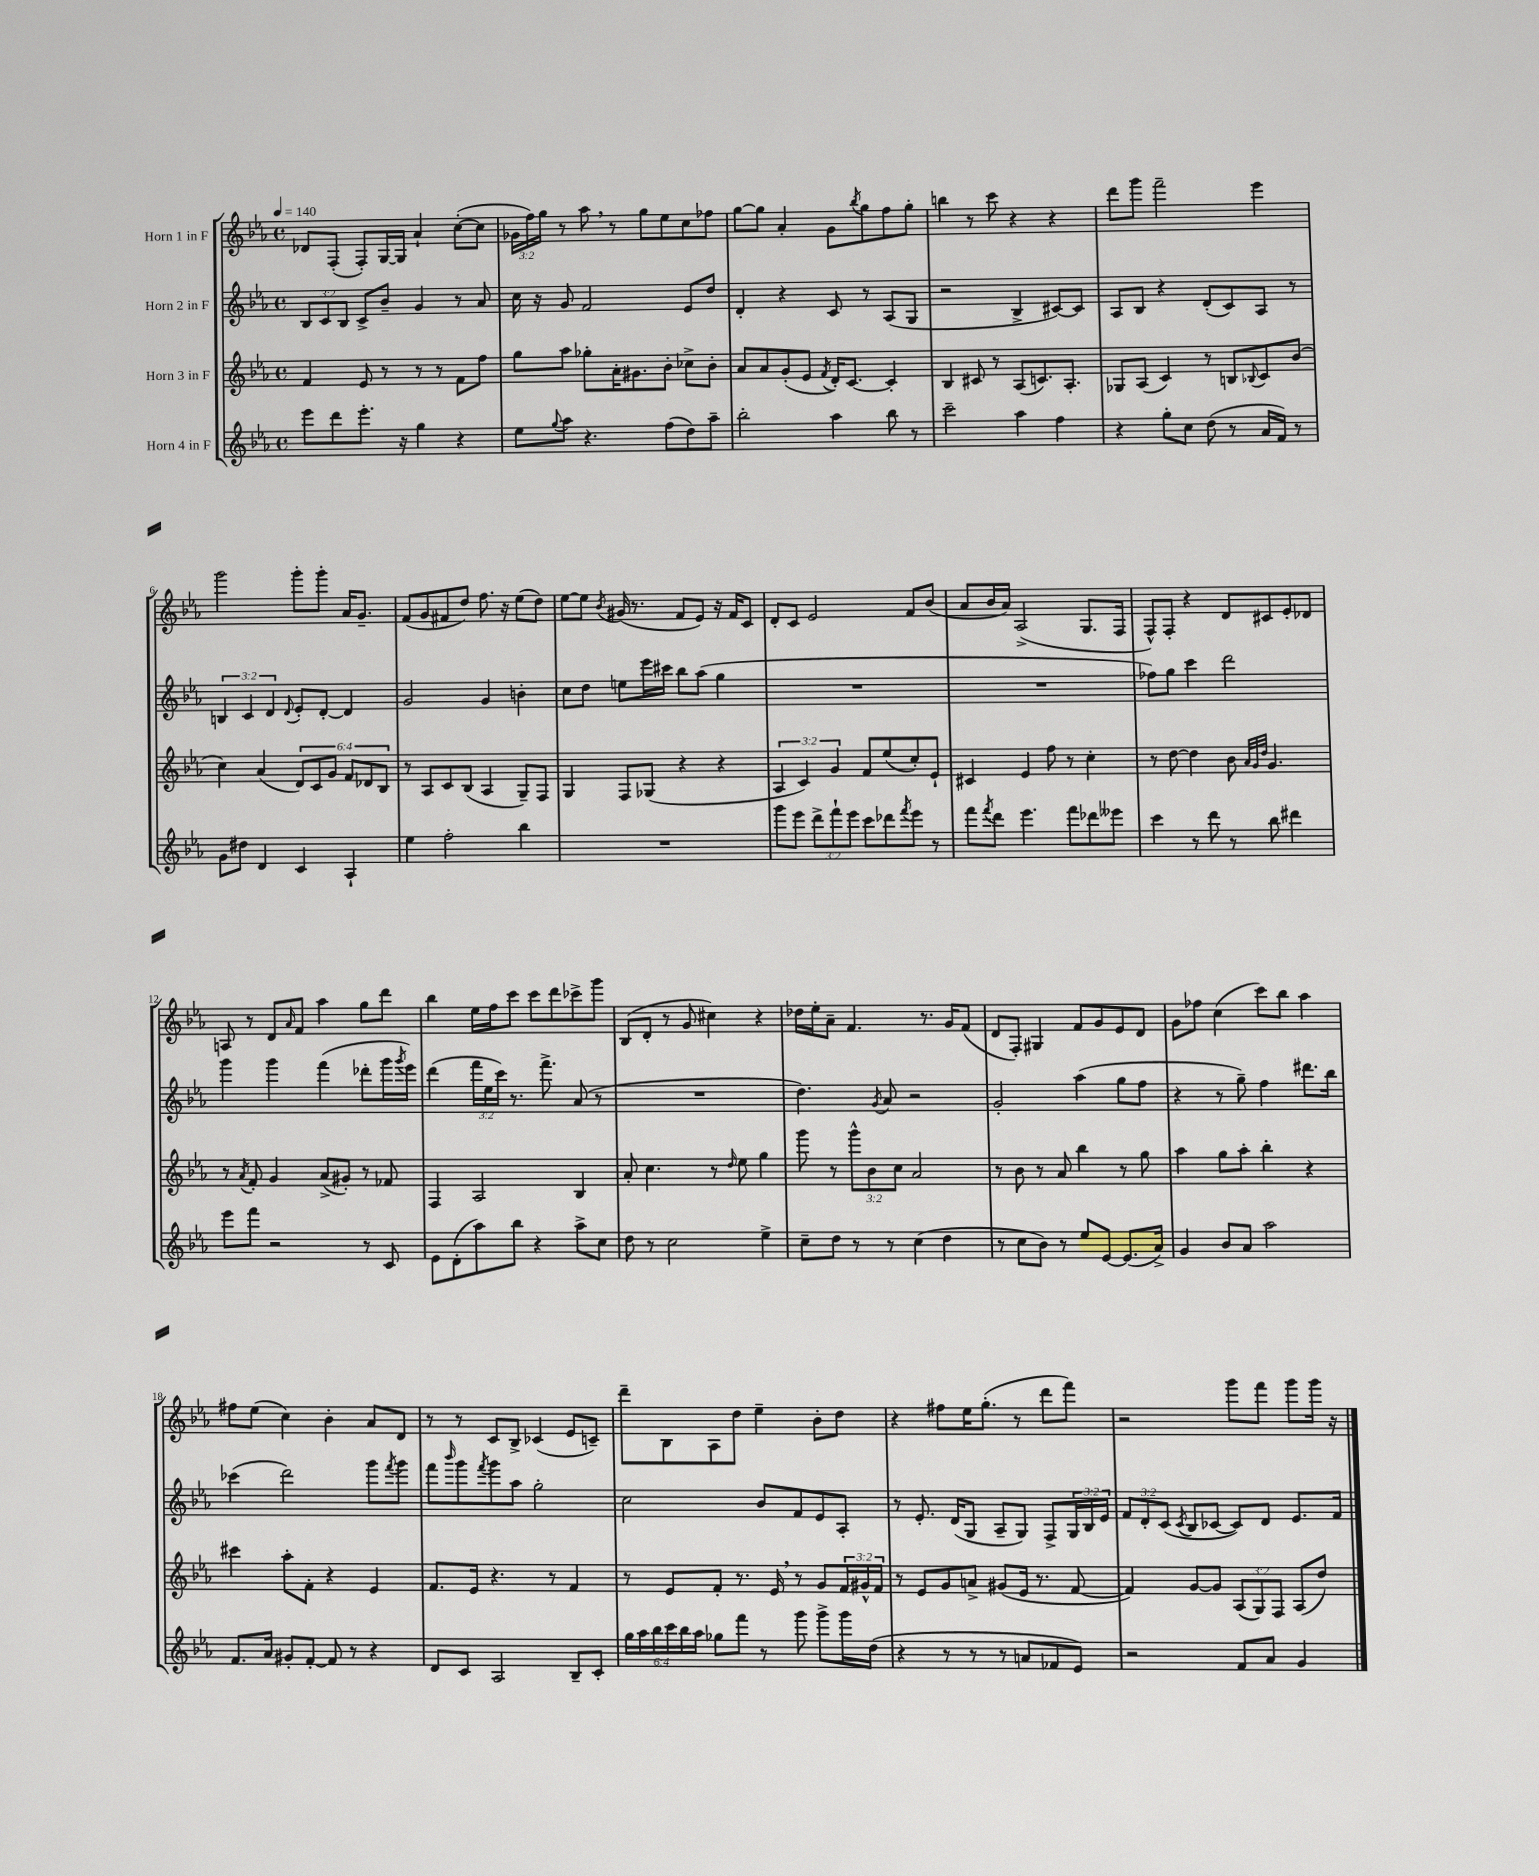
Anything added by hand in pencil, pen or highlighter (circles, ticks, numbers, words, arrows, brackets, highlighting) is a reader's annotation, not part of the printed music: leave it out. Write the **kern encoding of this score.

**kern	**kern	**kern	**kern
*staff4	*staff3	*staff2	*staff1
*clefG2	*clefG2	*clefG2	*clefG2
*k[b-e-a-]	*k[b-e-a-]	*k[b-e-a-]	*k[b-e-a-]
*M4/4	*M4/4	*M4/4	*M4/4
*met(c)	*met(c)	*met(c)	*met(c)
*MM140	*MM140	*MM140	*MM140
8eee-	4f	12B-	8d-
.	.	12c	.
8ddd	.	.	(8F'
.	.	12B-	.
8.eee-'	8e-	8c^	8F')
.	8r	8b-~	[16G
16r	.	.	16G]
4gg	8r	4g	4a-`
.	8r	.	.
4r	8f	8r	([8cc'
.	8ff	8a-	8cc]
=	=	=	=
8ee-	8gg	16cc	24g-
.	.	.	24ff)
.	.	16r	.
.	.	.	24gg
8qqgg	.	.	.
8aa-	8aa-	8g	8r
4.r	8gg-'	2f	8aa-
.	16a-'	.	8r
.	8.g#	.	.
.	.	.	8gg
(8ff	8b-'	.	8ee-
8dd)	8cc-^	8e-	8cc
8aa-~	8b-'	8dd	8ff-
=	=	=	=
2bb-'	8a-	4d'	[8gg
.	8a-	.	8gg]
.	(8g'	4r	4a-'
.	8e-	.	.
.	8qf	.	.
4aa-	16d')	8c	8g
.	[8.c	.	.
.	.	.	8qbb-
.	.	8r	8gg
8bb-	4c']	(8A-	8ff
8r	.	8G	8gg'
=	=	=	=
2ccc~	4B-	2r	4bb
.	8c#	.	8r
.	8r	.	8ccc
4aa-	(8A-	4B-^	4r
.	8.c)	.	.
4ff	.	[8c#)	4r
.	8.A-'	.	.
.	.	8c#]	.
=	=	=	=
4r	8G-	8A-	8ddd
.	(8A-	8B-	8ggg
8gg'	4c)	4r	2fff~
8cc	.	.	.
(8dd	8r	(8d'	.
8r	8B	8c)	.
.	8qqB-	.	.
16a-	8c	8A-	4eee-
16f)	.	.	.
8r	(8b-	8r	.
=	=	=	=
8g	4cc)	6B	2ggg
8dd#	.	.	.
.	.	6c	.
4d	(4a-	.	.
.	.	6d	.
.	.	8qqd	.
4c	12d)	8e-'	8ggg'
.	12c	.	.
.	.	[8d'	8ggg'
.	12g	.	.
4A-`	12f	4d]	16a-
.	.	.	8.g~
.	12d-	.	.
.	12B-	.	.
=	=	=	=
4ee-	8r	2g	(8f
.	8A-	.	8g
2ff'	8c	.	8f#
.	(8B-	.	8dd)
.	4A-	4g	8.ff
.	.	.	16r
4bb-	8G~)	4b'	(8ee-
.	8F	.	8dd)
=	=	=	=
1r	4G	8cc	[8ee-
.	.	8dd	8ee-]
.	.	.	8qb-
.	8F	8ee	(16g#
.	.	.	8.r
.	(8G-	16eee-	.
.	.	16ccc#	.
.	4r	8bb-	8f
.	.	(8aa-	8e-)
.	4r	4gg	16r
.	.	.	16f
.	.	.	8c
=	=	=	=
8ggg	6A-	1r	8d'
8eee-	.	.	8c
.	6c)	.	.
12ddd^	.	.	2e-
12fff`	6g	.	.
12eee-	.	.	.
8ccc	8f	.	.
8ddd-	(8ee-	.	.
8qfff	.	.	.
8eee-	8cc')	.	8f
8r	8e-`	.	(8b-
=	=	=	=
8fff	4c#	1r	8a-
8qfff	.	.	.
8ddd	.	.	16b-
.	.	.	16a-)
4.eee-	4e-	.	(2A-^
.	8ff	.	.
8fff	8r	.	.
8ddd-	4cc'	.	8.G
8eee--	.	.	.
.	.	.	16F
=	=	=	=
4ccc	8r	8ff-)	8F^^)
.	[8dd	8gg	8F'
8r	4dd]	4ccc	4r
8ddd	.	.	.
8r	8b-	2ddd	8d
.	32qqa-	.	.
.	32qqg	.	.
.	32qqdd	.	.
8bb-	4.g	.	8c#
4ddd#	.	.	8e-'
.	.	.	8d-
=	=	=	=
8eee-	8r	4ggg	8A
.	8qa-	.	.
8fff	8f'	.	8r
2r	4g	4ggg	8d
.	.	.	16qqa-
.	.	.	8f
.	(8a-^	(4fff	4aa-
.	8g#')	.	.
8r	8r	8ddd-'	8gg
8c	8f-	16ggg	8ddd
.	.	8qggg	.
.	.	16eee-)	.
=	=	=	=
8e-	4F	(4ddd	4bb-
(8d'	.	.	.
8aa-)	2A-	24fff	16ee-
.	.	24ee-	.
.	.	.	16ff
.	.	24ccc)	.
8bb-	.	8.r	8ccc
4r	.	.	8ccc
.	.	8.fff^	.
.	.	.	8ddd
8aa-^	4B-	(8a-	8ccc-^
8cc	.	8r	8ggg
=	=	=	=
8dd	8a-'	1r	(8B-
8r	4.cc	.	8d'
2cc	.	.	8r
.	.	.	8g
.	8r	.	4cc#)
.	16qqdd	.	.
.	8ee-	.	.
4ee-^	4gg	.	4r
=	=	=	=
8cc~	8ggg	4.dd)	16dd-
.	.	.	16ee-'
8dd	8r	.	8a-~
8r	12ggg^^	.	4.f
.	12b-	.	.
.	.	8qg	.
8r	.	8a-	.
.	12cc	.	.
(4cc	2a-	2r	.
.	.	.	8.r
4dd	.	.	.
.	.	.	16g
.	.	.	(8f
=	=	=	=
8r	8r	2g'	8d
8cc	8b-	.	8F')
8b-)	8r	.	4G#
8r	8a-	.	.
8ee-	4bb-	(4aa-	8f
[8e-	.	.	8g
(8.e-]	8r	8gg	8e-
.	8gg	8ff	8d
16a-^)	.	.	.
=	=	=	=
4g	4aa-	4r	8g
.	.	.	8ff-
8b-	8gg	8r	(4cc
8a-	8aa-'	8gg~)	.
2aa-	4bb-'	4ff	8ccc)
.	.	.	8bb-
.	4r	8.ddd#	4aa-
.	.	16bb-	.
=	=	=	=
8.f	4ccc#	(4ccc-	8ff#
.	.	.	(8ee-
16a-	.	.	.
8g#'	8aa-'	2ddd)	4cc)
[8f'	8f'	.	.
8f]	4r	.	4b-'
8r	.	.	.
4r	4e-	8ggg	8a-
.	.	8qfff	.
.	.	8ggg	8d
=	=	=	=
8d	8.f	8fff	8r
.	.	16qqbbb-	.
8c	.	8ggg	8r
.	16e-	.	.
.	.	8qfff	.
2A-	4.r	8ggg	8c
.	.	8aa-	8B-^
.	.	2gg'	(4c-
.	8r	.	.
8B-~	4f	.	8e-
8c'	.	.	8c~)
=	=	=	=
24gg	8r	2cc	8ddd~
24aa-	.	.	.
24bb-	.	.	.
24ccc	8e-	.	8B-
24bb-	.	.	.
24aa-	.	.	.
8gg-	8f'	.	8A-
8fff	8.r	.	8dd
8r	.	8b-	4ee-~
.	16e-	.	.
8ggg	8r	8f	.
8ggg^	8g	8e-	8b-'
16ggg	24f	8A-'	8dd
.	24g#^^	.	.
(16dd	.	.	.
.	24f	.	.
=	=	=	=
4r	8r	8r	4r
.	8e-	8.e-'	.
8r	8g	.	8ff#
.	.	(16d	.
8r	8a^	8G	16ee-
.	.	.	(8.gg'
8r	(8g#	8A-~	.
8a	16e-	8G)	8r
.	8.r	.	.
8f-	.	8F^	8ddd
8e-)	[8f	24G	8fff)
.	.	24B-	.
.	.	24e-	.
=	=	=	=
2r	4f])	12f	2r
.	.	12d'	.
.	.	(12c	.
.	.	8qc	.
.	[8g	8B-	.
.	8g]	[8c-	.
8f	(12A-	8c-])	8ggg
.	12G)	.	.
8a-	.	8d	8fff
.	12F	.	.
4g	(8A-	8.e-	8ggg
.	8dd)	.	16ggg
.	.	16f	16r
==	==	==	==
*-	*-	*-	*-
